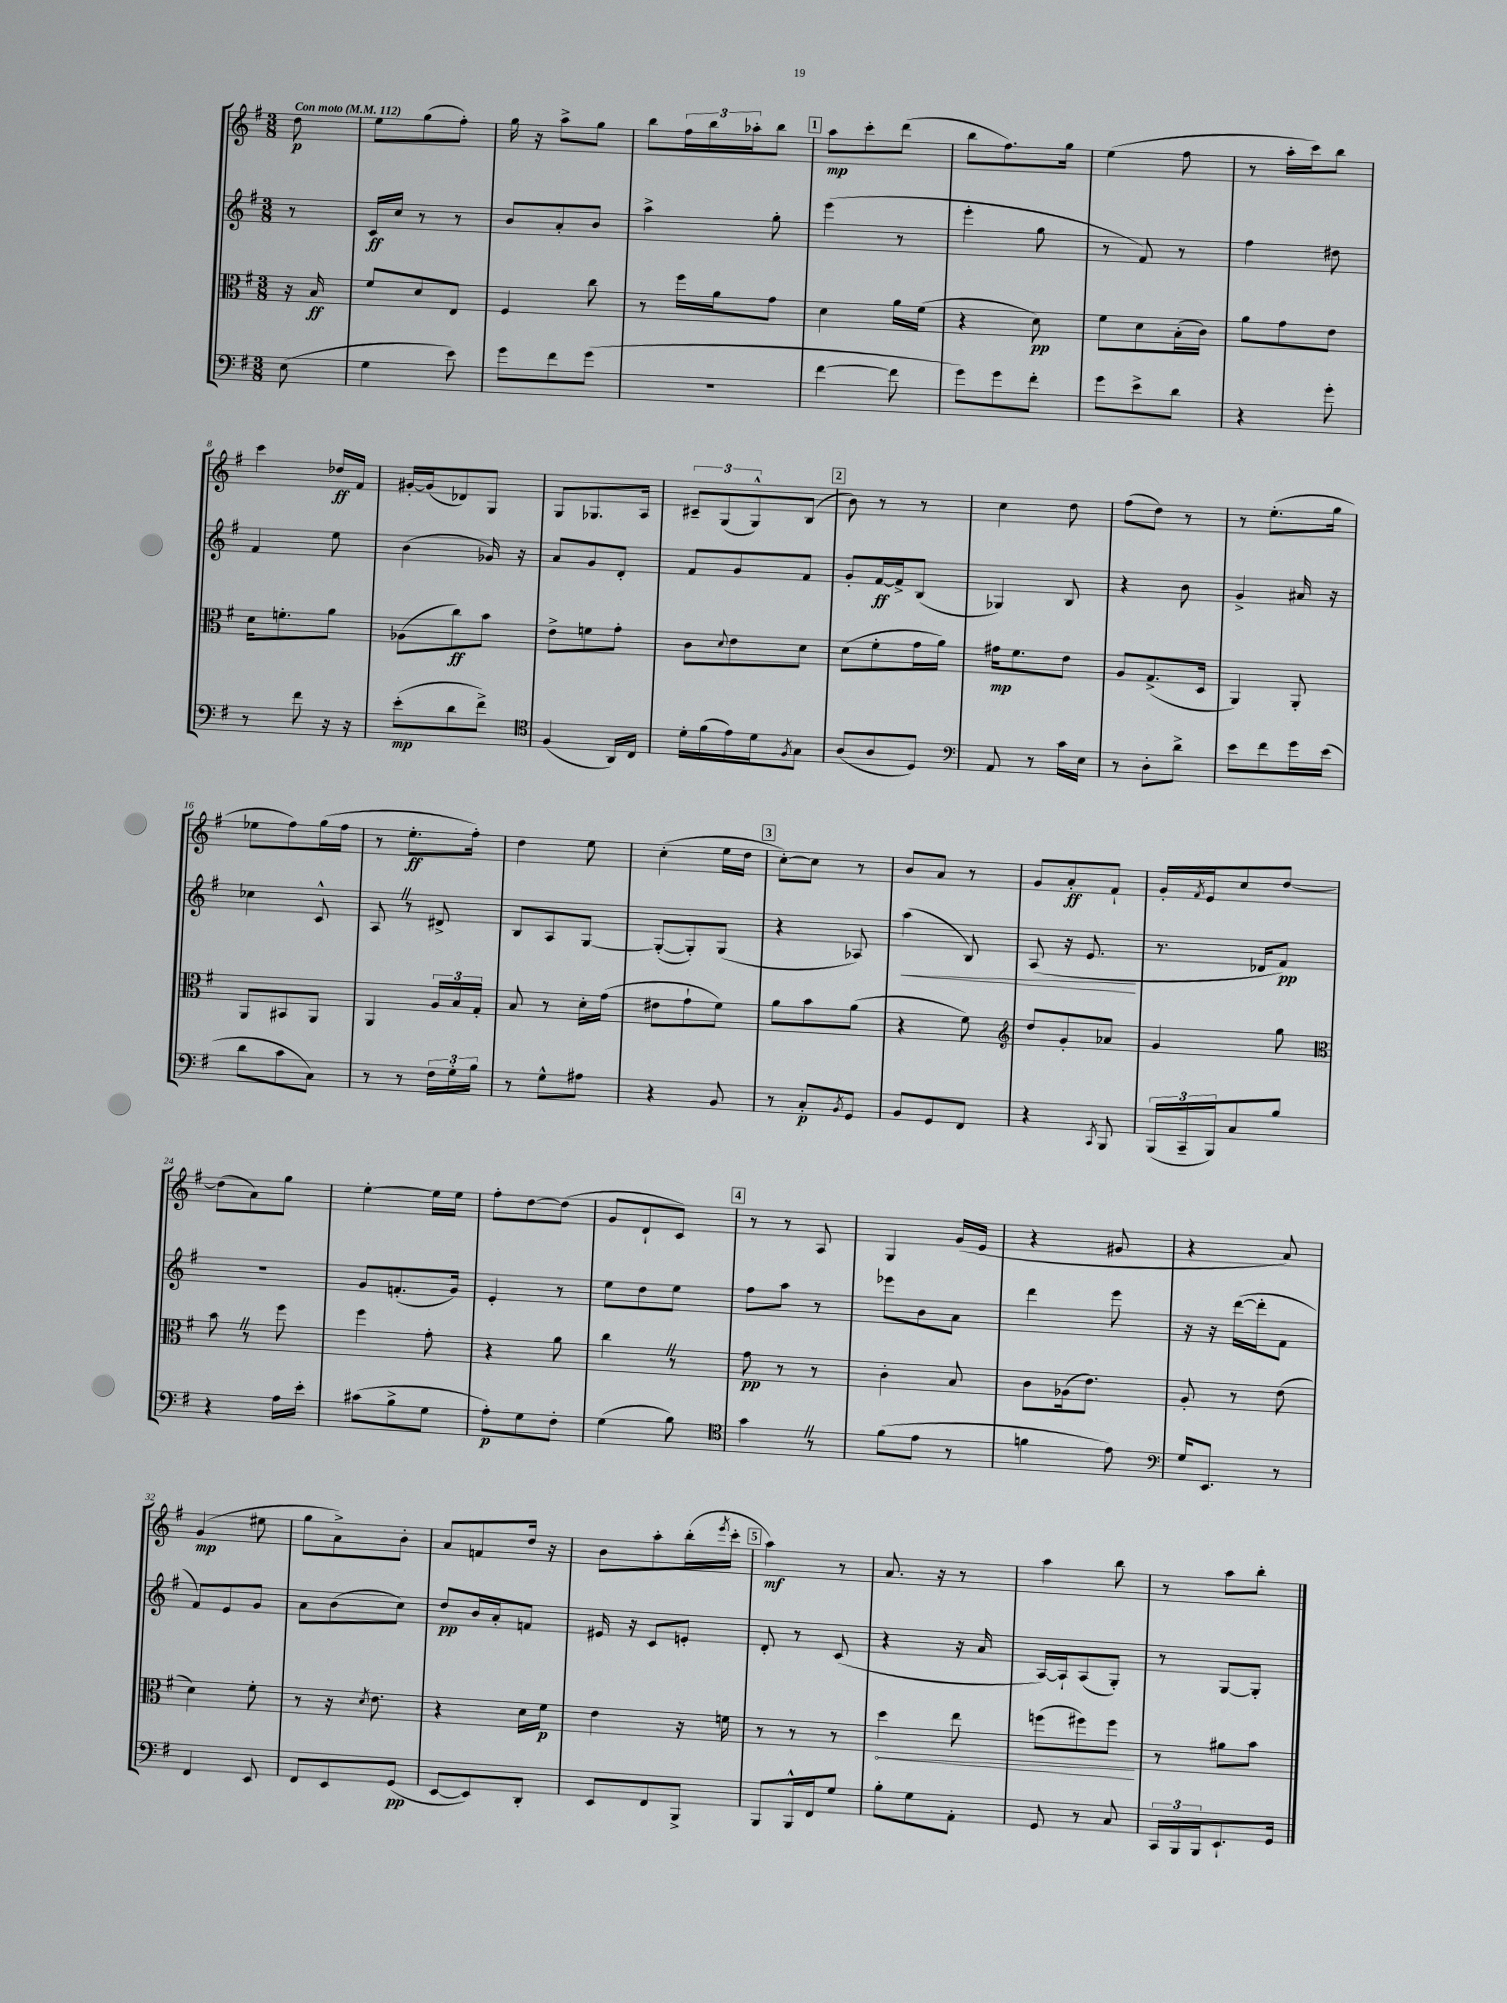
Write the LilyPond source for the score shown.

<<
\new StaffGroup <<
\new Staff = "s0" {
    \clef treble \key g \major \numericTimeSignature \time 3/8 \partial 8 \tempo "Con moto" 4 = 112
    d''8\p |
    e''8 g''8( fis''8-.) |
    g''16 r16 a''8-> g''8 |
    b''8 \tuplet 3/2 { fis''16 b''16 aes''16-. } b''8 |
    \mark \markup { \box "1" } a''8\mp c'''8-. d'''8( |
    b''8 fis''8.) g''16 |
    e''4( fis''8 |
    r8 a''16-. c'''16) b''8 |
    c'''4 des''16\ff fis'16 |
    gis'16~-. gis'16( des'8) g8 |
    g8 ges8. a16 |
    \tuplet 3/2 { cis'8-- g8( g8-^) } b8( |
    \mark \markup { \box "2" } b'8) r8 r8 |
    c''4 d''8 |
    fis''8( d''8) r8 |
    r8 e''8.-.( g''16 |
    ees''8 fis''8) g''16( fis''16 |
    r8 e''8.-.\ff fis''16-.) |
    d''4 e''8 |
    c''4-.( e''16 d''16 |
    \mark \markup { \box "3" } c''8~-.) c''8 r8 |
    b'8 a'8 r8 |
    g'8 a'8-.\ff fis'8-! |
    g'16-. \acciaccatura { fis'8 } e'16 c''8 d''8~ |
    d''8( a'8) g''8 |
    e''4~-. e''16 e''16 |
    fis''8-. d''8~ d''8( |
    g'8 d'8-! c'8) |
    \mark \markup { \box "4" } r8 r8 a8 |
    g4 g'16( e'16 |
    r4 gis'8 |
    r4 a'8) |
    g'4\mp( eis''8 |
    g''8 a'8->) b'8-. |
    a'8 f'8 d''16 r16 |
    b'8 a''8-. b''16-.( \acciaccatura { e'''8 } c'''16-. |
    \mark \markup { \box "5" } a''4\mf) r8 |
    a'8. r16 r8 |
    a''4 b''8 |
    r8 a''8 b''8-. \bar "|." |
}
\new Staff = "s1" {
    \clef treble \key g \major \numericTimeSignature \time 3/8 \partial 8
    r8 |
    c'16\ff c''16 r8 r8 |
    b'8 a'8-. b'8 |
    a''4-> g''8-. |
    \mark \markup { \box "1" } e'''4( r8 |
    e'''4-. g''8 |
    r8 fis'8) r8 |
    fis''4 dis''8 |
    fis'4 e''8 |
    b'4( ges'16) r16 |
    a'8 g'8 d'8-. |
    fis'8 g'8 fis'8 |
    \mark \markup { \box "2" } g'8-. fis'16~\ff fis'16-> b8( |
    ges4) b8 |
    r4 b'8 |
    g'4-> ais'16 r16 |
    ces''4 c'8-^ |
    a8 \once \override BreathingSign.text = \markup { \musicglyph "scripts.caesura.straight" } \breathe r8 dis'8-> |
    b8 a8 g8~ |
    g8~-.( g8-.) g8( |
    \mark \markup { \box "3" } r4 aes8) |
    a''4\<( b8) |
    a8( r16 e'8.\! |
    r8. des'16 fis'8\pp) |
    R4. |
    g'8 f'8.-.( g'16) |
    e'4-. r8 |
    e''8 d''8 e''8 |
    \mark \markup { \box "4" } fis''8 a''8 r8 |
    ees'''8 b'8 a'8 |
    d'''4 e'''8 |
    r16 r16 d'''16~( d'''16-. fis'8 |
    fis'8) e'8 g'8 |
    a'8 b'8( c''8) |
    d''8\pp b'16 a'16-. f'8 |
    eis'16 r16 c'8 e'8-. |
    \mark \markup { \box "5" } d'8-. r8 c'8( |
    r4 r16 a'16 |
    a16~) a16-! a8( g8-.) |
    r8 g8~ g8-. \bar "|." |
}
\new Staff = "s2" {
    \clef alto \key g \major \numericTimeSignature \time 3/8 \partial 8
    r16 b16\ff |
    fis'8 d'8 e8 |
    fis4 c''8 |
    r8 fis''16 a'16 g'8 |
    \mark \markup { \box "1" } d'4 a'16 fis'16( |
    r4 d'8\pp) |
    fis'8 d'8 b16-.( c'16) |
    a'8 g'8 e'8 |
    d'16 f'8.-. a'8 |
    aes8( c''8\ff) b'8 |
    e'8-> f'8 g'8-. |
    c'8 \appoggiatura { d'8 } e'8 d'8 |
    \mark \markup { \box "2" } d'8( fis'8-. g'16 a'16) |
    gis'16\mp fis'8. e'8 |
    a8 g8.->( d16 |
    a,4) a,8-. |
    a,8 bis,8 a,8 |
    a,4 \tuplet 3/2 { a16 b16 g16-. } |
    b8 r8 d'16-. g'16( |
    eis'8 g'8-! fis'8) |
    \mark \markup { \box "3" } a'8 b'8 a'8( |
    r4 fis'8) |
    \clef treble d''8 g'8-. aes'8 |
    g'4 g''8 |
    \clef alto b'8 \once \override BreathingSign.text = \markup { \musicglyph "scripts.caesura.straight" } \breathe r8 fis''8 |
    fis''4 g'8-. |
    r4 a'8 |
    c''4 \once \override BreathingSign.text = \markup { \musicglyph "scripts.caesura.straight" } \breathe r8 |
    \mark \markup { \box "4" } g'8\pp r8 r8 |
    c'4-. b8 |
    c'8 aes16( e'8.) |
    a8-. r8 e'8( |
    d'4) fis'8-. |
    r8 r16 \acciaccatura { d'8 } e'8. |
    r4 d'16 fis'16\p |
    e'4 r16 f'16 |
    \mark \markup { \box "5" } r8 r8 r8 |
    \once \override Hairpin.circled-tip = ##t d''4\< e''8 |
    f''8( fis''8) fis''8\! |
    r8 ais'8 b'8 \bar "|." |
}
\new Staff = "s3" {
    \clef bass \key g \major \numericTimeSignature \time 3/8 \partial 8
    e8( |
    g4 e'8) |
    g'8 fis'8 g'8( |
    R4. |
    \mark \markup { \box "1" } fis'4~ fis'8 |
    g'8) g'8 fis'8-. |
    g'8 e'8-> d'8 |
    r4 g'8-. |
    r8 fis'8 r16 r16 |
    e'8-.\mp( d'8 fis'8->) |
    \clef tenor fis4( a,16) c16 |
    d'16-. fis'16( e'16) d'16 \acciaccatura { fis8 } g8 |
    \mark \markup { \box "2" } a8( a8 d8) |
    \clef bass a,8 r8 c'16 e16 |
    r8 d8-. d'8-> |
    e'8 fis'8 g'16 e'16( |
    d'8 c'8 c8) |
    r8 r8 \tuplet 3/2 { fis16 g16-. b16 } |
    r8 g8-^ ais8 |
    r4 b,8 |
    \mark \markup { \box "3" } r8 c8-.\p \acciaccatura { b,8 } g,8 |
    b,8 g,8 fis,8 |
    r4 \acciaccatura { c,8 } b,,8 |
    \tuplet 3/2 { b,,16( c,16-- b,,16) } c8 b8 |
    r4 a16 e'16-. |
    cis'8( b8-> g8 |
    a8-.\p) g8 fis8-. |
    g4( b8) |
    \mark \markup { \box "4" } \clef tenor g'4 \once \override BreathingSign.text = \markup { \musicglyph "scripts.caesura.straight" } \breathe r8 |
    fis'8( e'8 r8 |
    f'4 e'8) |
    \clef bass g16 e,8. r8 |
    fis,4 e,8 |
    fis,8 e,8 g,8\pp( |
    e,8~ e,8) d,8-. |
    e,8 fis,8 b,,8-> |
    \mark \markup { \box "5" } b,,8 b,,16-^ fis,16 g8 |
    b8-. g8 a,8-. |
    g,8 r8 c8 |
    \tuplet 3/2 { c,16 b,,16 b,,16 } e,8.-! g,16 \bar "|." |
}
>>
>>
